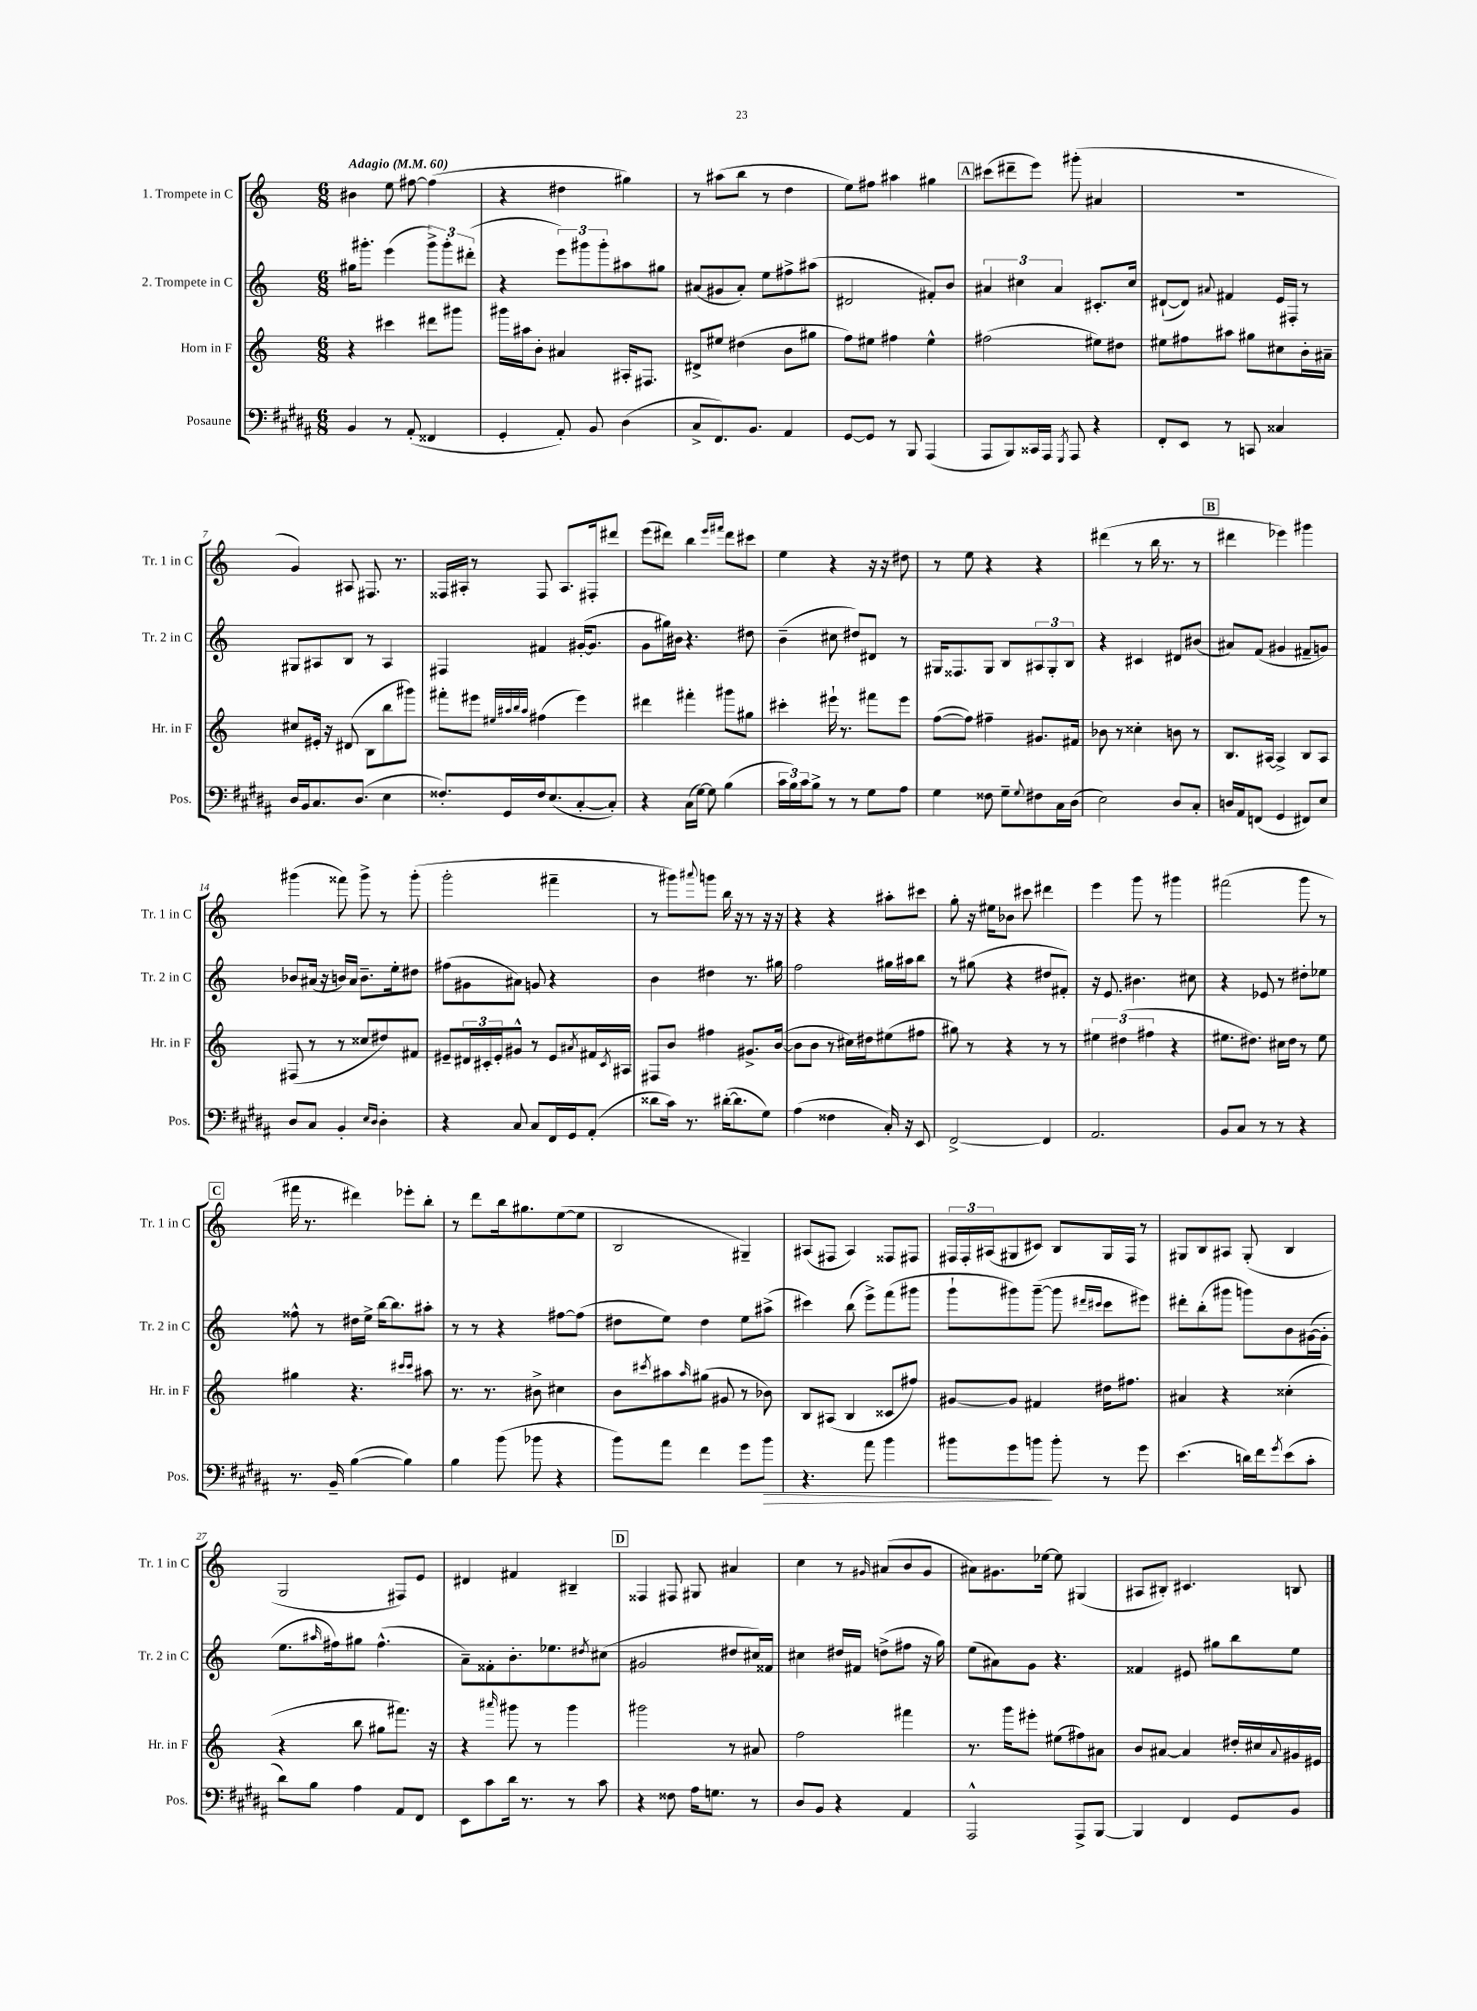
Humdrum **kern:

**kern	**kern	**kern	**kern
*staff4	*staff3	*staff2	*staff1
*clefF4	*clefG2	*clefG2	*clefG2
*k[f#c#g#d#a#]	*k[]	*k[]	*k[]
*M6/8	*M6/8	*M6/8	*M6/8
*MM60	*MM60	*MM60	*MM60
4BB	4r	16gg#	4b#
.	.	8.ggg#'	.
8r	4ccc#	(4eee	8ee
(8AA#'	.	.	[8ff#
4FF##	8ddd#	12ggg#^)	(4ff#]
.	.	12ggg#'	.
.	8ggg#	.	.
.	.	(12ddd#'	.
=	=	=	=
4GG#'	16ggg#	4r	4r
.	16aa#	.	.
.	8b'	.	.
8AA#')	4a#	12eee)	4dd#
.	.	12ggg#	.
8BB	.	.	.
.	.	12ggg#'	.
(4D#	16A#'	8aa#	4gg#)
.	8.F#	.	.
.	.	8gg#	.
=	=	=	=
8C#^	8d#^	(8a#	8r
8.FF#)	8ee#	8g#	(8aa#
.	(4dd#	8a#')	8bb
8.BB	.	.	.
.	.	8ee	8r
4AA#	8b	8ff#^	4dd
.	8gg#	(8aa#	.
=	=	=	=
[8GG#	8ff)	2d#	8ee)
8GG#]	8ee#	.	8ff#
8r	4ff#	.	4aa#
8BBB	.	.	.
(4AAA#	4ee#^^	8f#')	4gg#
.	.	8b	.
=	=	=	=
8AAA#	(2ff#	6a#	(8ccc#
8BBB)	.	.	8ddd#~
.	.	6cc#	.
16CC##	.	.	8eee)
16AAA#	.	.	.
.	.	6a#	.
8qGGG#	.	.	.
8AAA#	.	.	(8ggg#'
4r	8ee#)	8.c#'	4a#
.	8dd#	.	.
.	.	16cc#	.
=	=	=	=
8FF#'	8ee#	([8d#`	2.r
8EE	8ff#	8d#])	.
.	.	8qqa#	.
8r	8aa#	4f#	.
8CC	8gg#	.	.
4C##	8cc#	16e	.
.	.	16F#'	.
.	16b'	8r	.
.	16a#~	.	.
=	=	=	=
16D#	8cc#	8G#	4g)
16BB	.	.	.
8.C#	16e#'	8A#	.
.	16r	.	.
.	(8d#	8B	8A#
(8.D#	.	.	.
.	8B	8r	8.F#
4E	8bb	4A#	.
.	.	.	8.r
.	8ggg#)	.	.
=	=	=	=
8.F##')	8fff#'	4F#	16F##
.	.	.	16A#'
.	8eee#	.	8r
16GG#	.	.	.
.	32qqee#	.	.
.	32qqaa#	.	.
.	32qqbb	.	.
.	32qqaa#	.	.
16F##	(4ff#	4f#	8F##
(8.E	.	.	.
.	.	.	8.A#
[8C#'	4eee#)	([16g#'	.
.	.	8.g#]	16F#'
8C#'])	.	.	8ddd#
=	=	=	=
4r	4ddd#	8g	(8eee
.	.	16gg#)	8ddd#)
.	.	16b#	.
(16C#	4fff#'	4.r	4bb
[16G#)	.	.	.
8G#]	.	.	.
.	.	.	16qqeee
.	.	.	16qqfff#
(4B	8ggg#	.	8ddd#
.	8gg#	8dd#	8ccc#
=	=	=	=
24c#	4ccc#'	(4b~	4ee
24B)	.	.	.
24c#	.	.	.
8B^	.	.	.
8r	16eee#`	8cc#	4r
.	8.r	.	.
8r	.	8dd#)	.
8G#	8fff#	8d#	16r
.	.	.	16r
8A#	8eee#	8r	8dd#
=	=	=	=
4G#	([8ff	16G#	8r
.	.	8.F##	.
.	8ff])	.	8ee
8F##	4ff#~	8G#	4r
8G#~	.	8B	.
8qqG#	.	.	.
8F#	8.g#	12A#	4r
.	.	12G#'	.
16C#	.	.	.
.	.	12B	.
(16D#	16f#	.	.
=	=	=	=
2E)	8b-	4r	(4ddd#
.	8r	.	.
.	4cc##'	4c#	8r
.	.	.	16bb
.	.	.	8.r
8D#	8b	8d#	.
8C#'	8r	(8b#	8r
=	=	=	=
16D	8.B	8a#)	4ddd#
16AA#	.	.	.
(8FF	.	(8f	.
.	[16A#	.	.
4GG#	4A#^]	4g#	4eee-)
8FF#)	8B	8f#~	4ggg#
8E	8A#	8g)	.
=	=	=	=
8D#	(8F#	8b-	(4ggg#
8C#	8r	(16a#	.
.	.	16r	.
4BB'	8r	16b)	8fff##)
.	.	16a#	.
.	8cc##	8.b~	8ggg#^
16qqE	.	.	.
16qqD#	.	.	.
4D#'	8dd#)	.	8r
.	.	16ee'	.
.	8f#	8dd#	(8ggg#'
=	=	=	=
4r	8e#~	(8ff#	2ggg'
.	24d#	8g#	.
.	24c#'	.	.
.	24e#'	.	.
8C#	8g#^^	8a#)	.
8C#	8r	8g	.
16FF#	8e#	4r	4fff#~
16GG#	.	.	.
.	8qa#	.	.
(8AA#'	16f#	.	.
.	8qc#	.	.
.	16A#	.	.
=	=	=	=
8d##	8F#	4b	8r
16c#)	8b	.	8ggg#)
8.r	.	.	.
.	.	.	8qqaaa#
.	4ff#	4dd#	8ggg
([16d#'	.	.	16bb
8.d#]	.	.	16r
.	8.g#^	8.r	8r
8G#)	.	.	16r
.	([16b	16gg#	16r
=	=	=	=
(4A#	8b]	2ff	4r
.	8b	.	.
4F##	8r	.	4r
.	16cc#)	.	.
.	16dd#	.	.
16C#')	(8ee#	16gg#	8aa#'
16r	.	16aa#	.
8EE	8ff#	8bb	8ccc#
=	=	=	=
[2FF#^	8gg#)	8r	8gg'
.	8r	(8gg#	16r
.	.	.	16ee#
.	4r	4r	8b-
.	.	.	8ccc#
4FF#]	8r	8dd#	4ddd#
.	8r	8f#')	.
=	=	=	=
2.AA#	6ee#	16r	4eee
.	.	8.e	.
.	(6dd#	.	.
.	.	4.b#	8ggg
.	6ff#	.	.
.	.	.	8r
.	4r	.	4ggg#
.	.	8cc#	.
=	=	=	=
8BB	8.ee#	4r	(2fff#
8C#	.	.	.
.	8.dd#)	.	.
8r	.	8e-	.
8r	16cc#	8r	.
.	16dd#	.	.
4r	8r	8dd#'	8ggg
.	8ee#	8ee-	8r
=	=	=	=
8.r	4gg#	8ff##^^	16fff#
.	.	.	8.r
.	.	8r	.
16BB~	.	.	.
([4B	4.r	16dd#	4ddd#)
.	.	16ee^	.
.	.	[16bb	.
.	.	8.bb]	.
4B])	.	.	8eee-'
.	16qqccc#	.	.
.	16qqccc#	.	.
.	8aa#	8aa#'	8bb'
=	=	=	=
4B	8.r	8r	8r
.	.	8r	8ddd
.	8.r	.	.
(8b	.	4r	16bb
.	.	.	8.gg#
8b-	8b#^	.	.
4r	4cc#	[8ff#	([8ee
.	.	(8ff#]	8ee]
=	=	=	=
8b)	8b	8dd#	2B
.	8qccc#	.	.
8a#	8aa#	8ee)	.
.	16qqaa#	.	.
4f#	(8gg#	4dd#	.
.	8g#	.	.
8g#	8r	8ee	4G#~)
8b	8b-)	(8aa#^	.
=	=	=	=
4.r	8B	4ccc#)	(8A#
.	(8A#	.	8F#
.	4B	(8bb	4A#)
8a#	.	8eee^)	.
4b	8c##	(8fff	8F##
.	8ff#)	8ggg#	8F#
=	=	=	=
8b#	[8g#	8ggg`	24F#
.	.	.	24F#'
.	.	.	(24A#
8g#	8g#]	8ggg#)	8G#
8b	4f#	([8ggg#~	8c#)
8b'	.	8ggg#]	8B
.	.	16qqddd#	.
.	.	16qqccc#	.
8r	16dd#	8ccc#	16G#
.	8.ff#	.	16F#
8g#	.	8eee#)	8r
=	=	=	=
(4.e	4a#	8ddd#'	8G#
.	.	(8bb'	8B
.	4r	8ggg#	8A#
16d)	.	8ggg)	(8G#'
16f#	.	.	.
8qg#	.	.	.
(8e	(4cc##'	8b	4B
8c#'	.	([16g#	.
.	.	16g#']	.
=	=	=	=
8d#)	4r	8.ee	2G
8B	.	.	.
.	.	16qqaa#	.
.	.	16ff#)	.
4A#	8bb	8gg#	.
.	8gg#	(4.ff#^^	.
8AA#	8.fff#)	.	8F#)
8FF#	.	.	8e
.	16r	.	.
=	=	=	=
8EE	4r	8a~)	4d#
8c#	.	8f##'	.
.	16qqaaa#	.	.
16d#	8ggg#	8.b'	4f#
8.r	.	.	.
.	8r	.	.
.	.	8.ee-	.
8r	4ggg#	.	4B#~
.	.	8qdd#	.
8c#	.	(8cc#	.
=	=	=	=
4r	2ggg#	2g#	4F##
8F##	.	.	8F#
16A#	.	.	8G#
8.G	.	.	.
.	8r	8dd#	4a#
8r	8a#	16cc#)	.
.	.	16f##	.
=	=	=	=
8D#	2ff	4cc#	4cc
8BB	.	.	.
4r	.	16dd#	8r
.	.	16f#	.
.	.	.	16qqg#
.	.	(8dd^	(8a#
4AA#	4fff#	8ff#	8b
.	.	16r	8g#
.	.	16gg)	.
=	=	=	=
2AAA#^^	8.r	(8ee	8a#)
.	.	8a#)	8.g#
.	16ggg	.	.
.	8eee#'	8g	.
.	.	.	[16ee-
.	(8ee#	4.r	8ee-]
8AAA#^	8ff#)	.	(4G#
[8BBB	8a#	.	.
=	=	=	=
4BBB]	8b	4f##	8A#
.	[8a#	.	8B#')
4FF#	4a#]	8e#	4.c#
.	.	8gg#	.
8GG#	16dd#'	8bb	.
.	16cc#	.	.
.	8qqa#	.	.
8BB	16g#	8ee	8B
.	16e#	.	.
==	==	==	==
*-	*-	*-	*-
